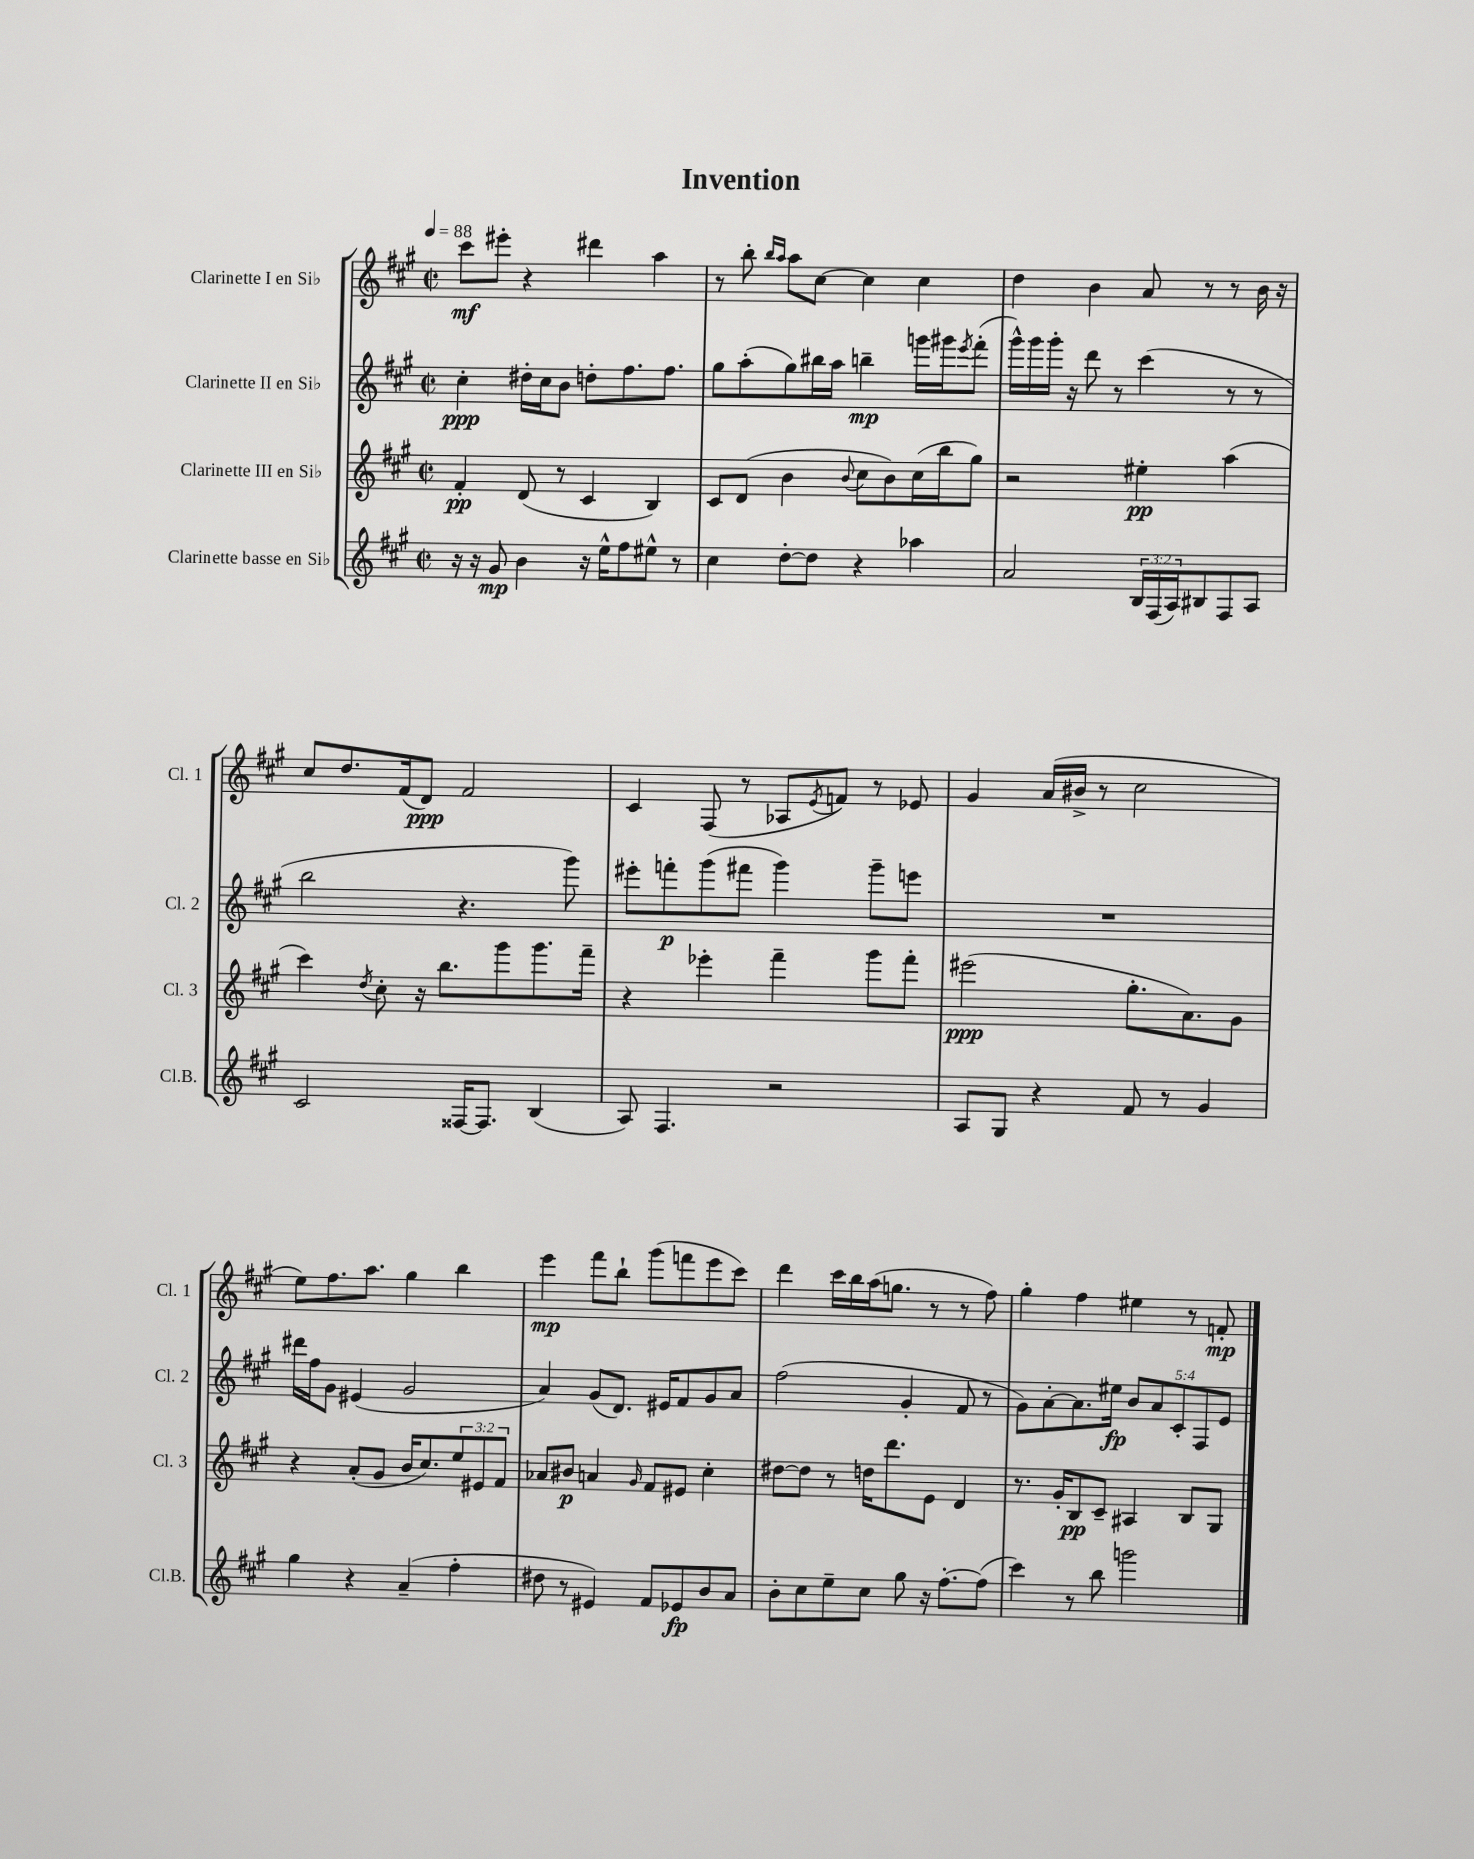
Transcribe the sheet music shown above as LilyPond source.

\header { title = "Invention" }
<<
\new StaffGroup <<
\new Staff = "s0" \with { instrumentName = "Clarinette I en Sib" shortInstrumentName = "Cl. 1" } {
    \clef treble \key a \major \defaultTimeSignature \time 2/2 \tempo 4 = 88
    cis'''8\mf eis'''8-. r4 dis'''4 a''4 |
    r8 b''8-. \grace { b''16 a''16 } a''8 cis''8~ cis''4 cis''4 |
    d''4 b'4 a'8 r8 r8 b'16 r16 |
    cis''8 d''8. fis'16( d'8\ppp) fis'2 |
    cis'4 fis8( r8 aes8 \acciaccatura { e'8 } f'8) r8 ees'8 |
    gis'4 a'16( bis'16-> r8 cis''2 |
    e''8) fis''8. a''8. gis''4 b''4 |
    e'''4\mp fis'''8 b''8-! gis'''8( f'''8 e'''8 cis'''8) |
    d'''4 cis'''16 b''16 a''16( g''8. r8 r8 fis''8) |
    gis''4-. fis''4 eis''4 r8 f'8-.\mp \bar "|." |
}
\new Staff = "s1" \with { instrumentName = "Clarinette II en Sib" shortInstrumentName = "Cl. 2" } {
    \clef treble \key a \major \defaultTimeSignature \time 2/2 \override Staff.TupletNumber.text = #tuplet-number::calc-fraction-text
    cis''4-.\ppp dis''16-. cis''16 b'8 d''8-. fis''8. fis''8. |
    gis''8 a''8-.( gis''8) bis''16 a''16 b''4--\mp g'''16 gis'''16 \acciaccatura { e'''8 } fis'''8-.( |
    gis'''16-^) gis'''16 gis'''16-. r16 d'''8 r8 cis'''4( r8 r8 |
    b''2 r4. gis'''8) |
    eis'''8-. f'''8-.\p gis'''8( fis'''8 gis'''4) gis'''8-- e'''8 |
    R1 |
    dis'''16 fis''16 gis'8 eis'4( gis'2 |
    a'4) gis'8( d'8.) eis'16 fis'8 gis'8 a'8 |
    fis''2( gis'4-. fis'8 r8 |
    gis'8) a'8~-. a'8. eis''16\fp \tuplet 5/4 { b'8 a'8 cis'8-. fis8 e'8 } \bar "|." |
}
\new Staff = "s2" \with { instrumentName = "Clarinette III en Sib" shortInstrumentName = "Cl. 3" } {
    \clef treble \key a \major \defaultTimeSignature \time 2/2 \override Staff.TupletNumber.text = #tuplet-number::calc-fraction-text
    fis'4-.\pp d'8( r8 cis'4 b4) |
    cis'8 d'8( b'4 \appoggiatura { b'8 } cis''8 b'8) cis''16( b''16 gis''8) |
    r2 eis''4-.\pp a''4( |
    cis'''4) \acciaccatura { d''8 } cis''8-. r16 b''8. gis'''8 gis'''8. fis'''16-- |
    r4 ees'''4-. fis'''4-- gis'''8 fis'''8-. |
    eis'''2\ppp( gis''8.-. a'8.) gis'8 |
    r4 a'8-.( gis'8 b'16 cis''8.) \tuplet 3/2 { e''8 eis'8 fis'8 } |
    aes'8 bis'8\p a'4 \grace { gis'16 } fis'8 eis'8 cis''4-. |
    dis''8~ dis''8 r8 d''16 d'''8. e'8 d'4 |
    r8. gis'16-. b8\pp cis'8-- ais4 b8 gis8 \bar "|." |
}
\new Staff = "s3" \with { instrumentName = "Clarinette basse en Sib" shortInstrumentName = "Cl.B." } {
    \clef treble \key a \major \defaultTimeSignature \time 2/2 \override Staff.TupletNumber.text = #tuplet-number::calc-fraction-text
    r16 r16 gis'8\mp b'4 r16 e''16-^ fis''8 eis''8-^ r8 |
    cis''4 d''8~-. d''8 r4 aes''4 |
    a'2 \tuplet 3/2 { b16 fis16( a16) } bis8 fis8 a8 |
    cis'2 fisis16~ fisis8. b4( |
    a8) fis4. r2 |
    a8 gis8 r4 fis'8 r8 gis'4 |
    gis''4 r4 a'4--( fis''4-. |
    dis''8 r8 eis'4) fis'8 ees'8\fp b'8 a'8 |
    b'8-. cis''8 e''8-- cis''8 gis''8 r16 fis''8.~-. fis''8( |
    cis'''4) r8 b''8 g'''2 \bar "|." |
}
>>
>>
\layout { \context { \Score \remove "Bar_number_engraver" } }
